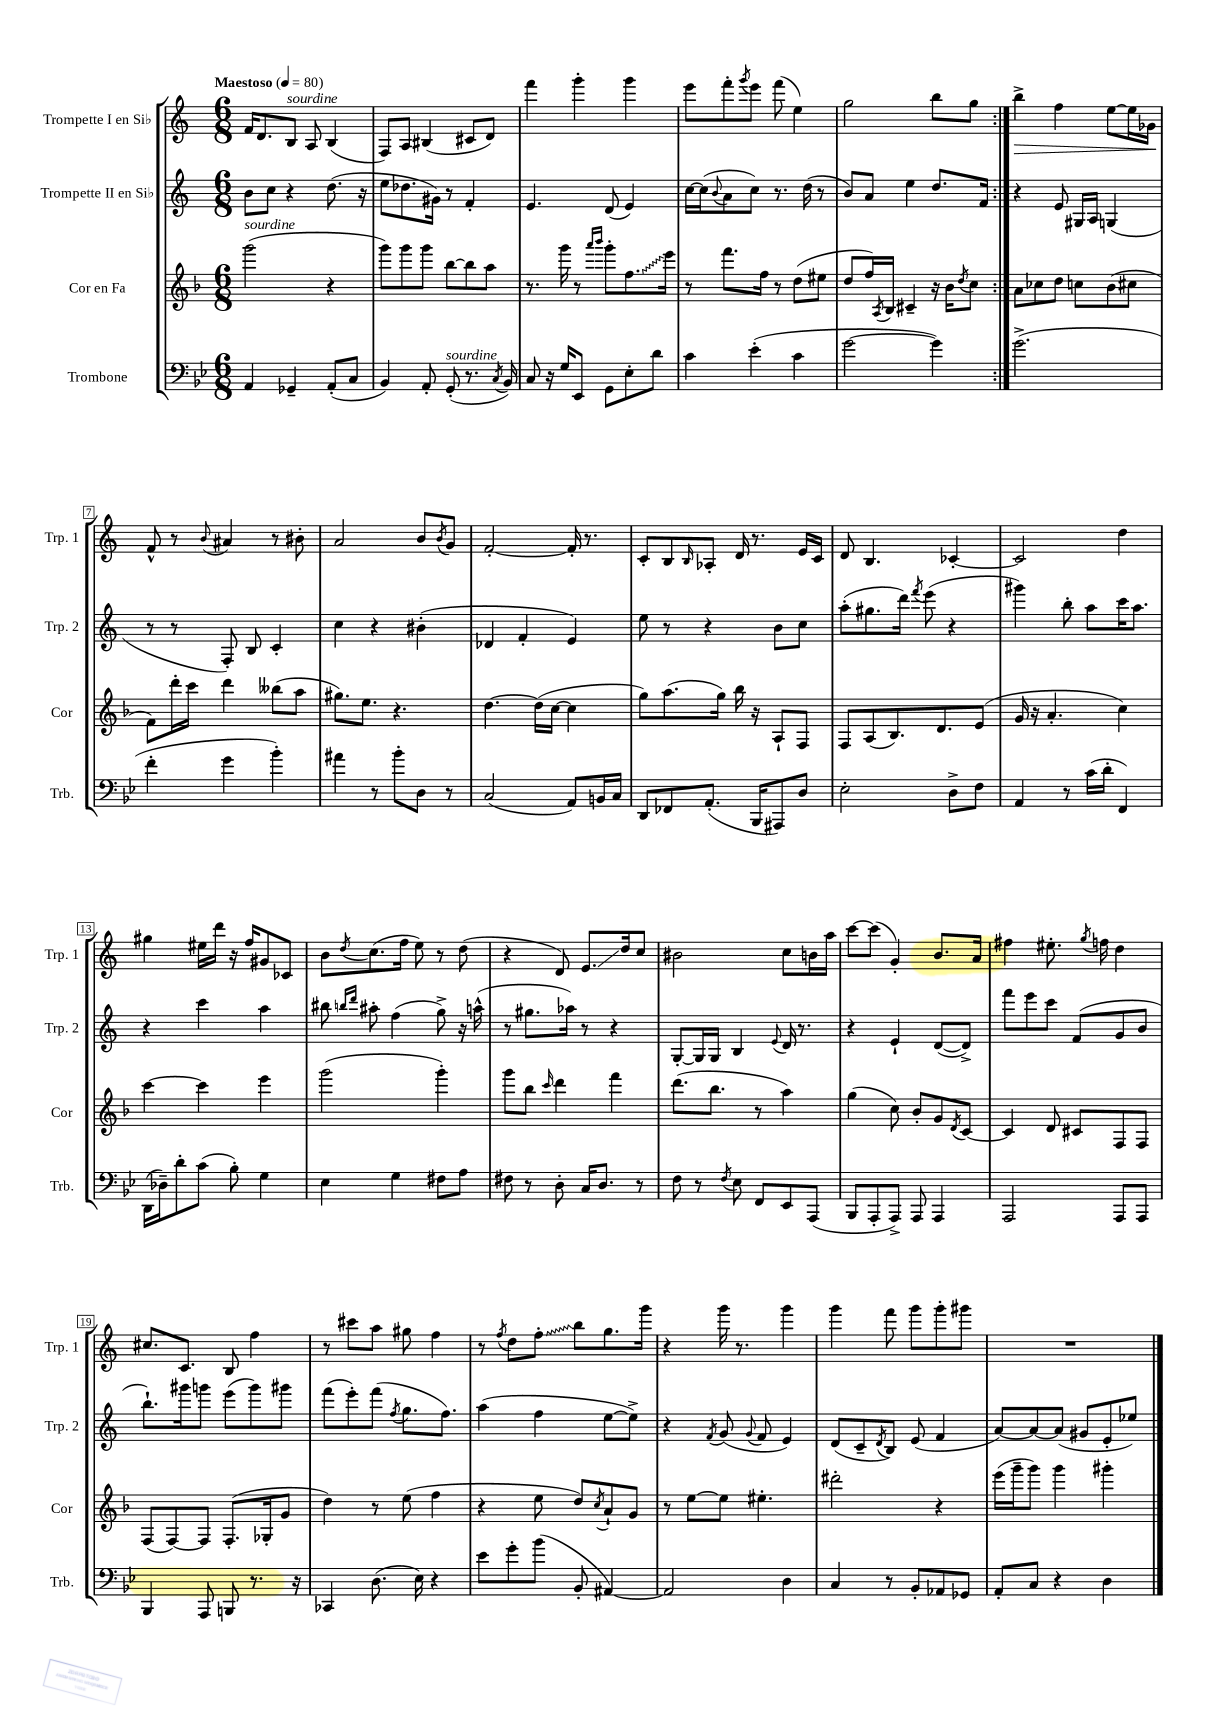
<<
\new StaffGroup <<
\new Staff = "s0" \with { instrumentName = "Trompette I en Sib" shortInstrumentName = "Trp. 1" } {
    \clef treble \key c \major \numericTimeSignature \time 6/8 \tempo "Maestoso" 4 = 80
    \repeat volta 2 { f'16 d'8. b8^\markup { \italic "sourdine" } a8 b4( |
    f8) a8 bis4( cis'8 d'8) |
    f'''4 g'''4-. g'''4 |
    e'''8 f'''8-. \acciaccatura { g'''8 } e'''8 f'''8( e''4) |
    g''2 b''8 g''8 | }
    b''4->\> f''4 e''8~ e''16 ges'16\! |
    f'8-^ r8 \appoggiatura { b'8 } ais'4 r8 bis'8-. |
    a'2 b'8 \acciaccatura { b'8 } g'8 |
    f'2~-. f'16-. r8. |
    c'8-. b8 \grace { b16 } aes8-. d'16 r8. e'16 c'16 |
    d'8 b4. ces'4~-. |
    ces'2 d''4 |
    gis''4 eis''16 d'''16 r16 f''16 gis'8 ces'8 |
    b'8 \acciaccatura { d''8 } c''8.( f''16 e''8) r8 d''8( |
    r4 d'8) e'8.\glissando d''16 c''8 |
    bis'2 c''8 b'16 a''16 |
    c'''8~ c'''8( g'4-.) b'8. a'16 |
    fis''4 eis''8.-. \acciaccatura { g''8 } f''16 d''4 |
    cis''8. c'8. b8 f''4 |
    r8 cis'''8 a''8 gis''8 f''4 |
    r8 \acciaccatura { f''8 } d''8 \once \override Glissando.style = #'zigzag f''8-.\glissando b''8 g''8. g'''16 |
    r4 g'''16 r8. g'''4 |
    g'''4 f'''8 g'''8 g'''8-. gis'''8 |
    R2. \bar "|." |
}
\new Staff = "s1" \with { instrumentName = "Trompette II en Sib" shortInstrumentName = "Trp. 2" } {
    \clef treble \key c \major \numericTimeSignature \time 6/8
    \repeat volta 2 { b'8 c''8 r4 d''8.( r16 |
    e''8 des''8. gis'16) r8 f'4-. |
    e'4. d'8( e'4) |
    c''16~ c''16( \appoggiatura { b'8 } a'8 c''8) r8. d''16( r8 |
    b'8) a'8 e''4 d''8. f'16 | }
    r4 e'8 gis16 a16 g4( |
    r8 r8 f8-.) b8 c'4-. |
    c''4 r4 bis'4-.( |
    des'4 f'4-. e'4) |
    e''8 r8 r4 b'8 c''8 |
    a''8-.( gis''8. d'''16) \acciaccatura { f'''8 } e'''8( r4 |
    gis'''4) b''8-. a''8 c'''16 a''8. |
    r4 c'''4 a''4 |
    bis''8 \grace { b''16 d'''16 } ais''8-. f''4( g''8->) r16 a''16-^( |
    r8 gis''8. aes''16) r8 r4 |
    g8~-. g16 g16 b4 \appoggiatura { e'8 } d'16 r8. |
    r4 e'4-! d'8~( d'8->) |
    f'''8 e'''8 c'''8 f'8( g'8 b'8 |
    b''8.-!) gis'''16 g'''8 e'''8( g'''8) gis'''8 |
    f'''8( e'''8-.) f'''8( \acciaccatura { f''8 } g''8. f''8.) |
    a''4( f''4 e''8~ e''8->) |
    r4 \acciaccatura { f'8 } g'8( \appoggiatura { g'8 } f'8 e'4) |
    d'8( c'8-- \acciaccatura { d'8 } b8) e'8( f'4 |
    a'8~) a'8~ a'8( gis'8 e'8-. ees''8) \bar "|." |
}
\new Staff = "s2" \with { instrumentName = "Cor en Fa" shortInstrumentName = "Cor" } {
    \clef treble \key f \major \numericTimeSignature \time 6/8
    \repeat volta 2 { g'''2^\markup { \italic "sourdine" }( r4 |
    g'''8) g'''8 g'''8 bes''8~ bes''8 a''8 |
    r8. g'''16 r8 \grace { a'''16 bes'''16 } g'''8-. \once \override Glissando.style = #'zigzag f''8.\glissando e'''16 |
    r8 f'''8. f''16 r8 d''8( eis''8 |
    d''8 f''16) \acciaccatura { a8 } bes16 cis'4-- r16 bes'16 \acciaccatura { d''8 } c''8 | }
    a'8 ces''8 d''8 c''8 bes'8( cis''8 |
    f'8) d'''16-. c'''16 d'''4 beses''8( a''8 |
    gis''8.) e''8. r4. |
    d''4.~ d''16( c''16~ c''4 |
    g''8) a''8.( g''16) bes''16 r16 a8-! f8 |
    f8 a8( bes8.) d'8. e'8( |
    g'16 r16 a'4.-. c''4) |
    c'''4~ c'''4 e'''4 |
    g'''2( g'''4-.) |
    g'''8 bes''8 \grace { c'''16 } d'''4 f'''4 |
    d'''8.( bes''8. r8 a''4) |
    g''4( c''8) bes'8-. g'8 \acciaccatura { d'8 } c'8~ |
    c'4 d'8 cis'8 f8 f8 |
    f8( f8~) f8 f8.-.( ges16-. g'8 |
    d''4) r8 e''8( f''4 |
    r4 e''8 d''8) \acciaccatura { c''8 } a'8-! g'8 |
    r8 e''8~ e''8 eis''4.-. |
    dis'''2-. r4 |
    e'''16( g'''16-- g'''8) g'''4 gis'''4-. \bar "|." |
}
\new Staff = "s3" \with { instrumentName = "Trombone" shortInstrumentName = "Trb." } {
    \clef bass \key bes \major \numericTimeSignature \time 6/8
    \repeat volta 2 { a,4 ges,4-- a,8-.( c8 |
    bes,4) a,8-. g,8-.^\markup { \italic "sourdine" }( r8. \acciaccatura { c8 } bes,16) |
    c8 r16 g16 ees,8 g,8 ees8-. d'8 |
    c'4 ees'4-.( c'4 |
    g'2~ g'4) | }
    g'2.->( |
    f'4-. g'4 bes'4-.) |
    ais'4 r8 bes'8-. d8 r8 |
    c2( a,8) b,16 c16 |
    d,8 fes,8 a,8.-.( bes,,16 ais,,8) d8 |
    ees2-. d8-> f8 |
    a,4 r8 c'16( d'16-. f,4) |
    d,16( des16--) d'8-. c'8( bes8-.) g4 |
    ees4 g4 fis8 a8 |
    fis8 r8 d8-. c16 d8. r8 |
    f8 r8 \acciaccatura { f8 } ees8 f,8 ees,8 a,,8( |
    bes,,8 a,,8-. a,,8->) a,,8 a,,4 |
    a,,2 a,,8 a,,8 |
    bes,,4 a,,8 b,,8 r8. r16 |
    ces,4 d8.( ees16) r4 |
    ees'8 g'8-. bes'8( bes,8-. ais,4~) |
    ais,2 d4 |
    c4 r8 bes,8-. aes,8 ges,8 |
    a,8-. c8 r4 d4 \bar "|." |
}
>>
>>
\layout { \context { \Score \override BarNumber.stencil = #(make-stencil-boxer 0.1 0.3 ly:text-interface::print) } }
